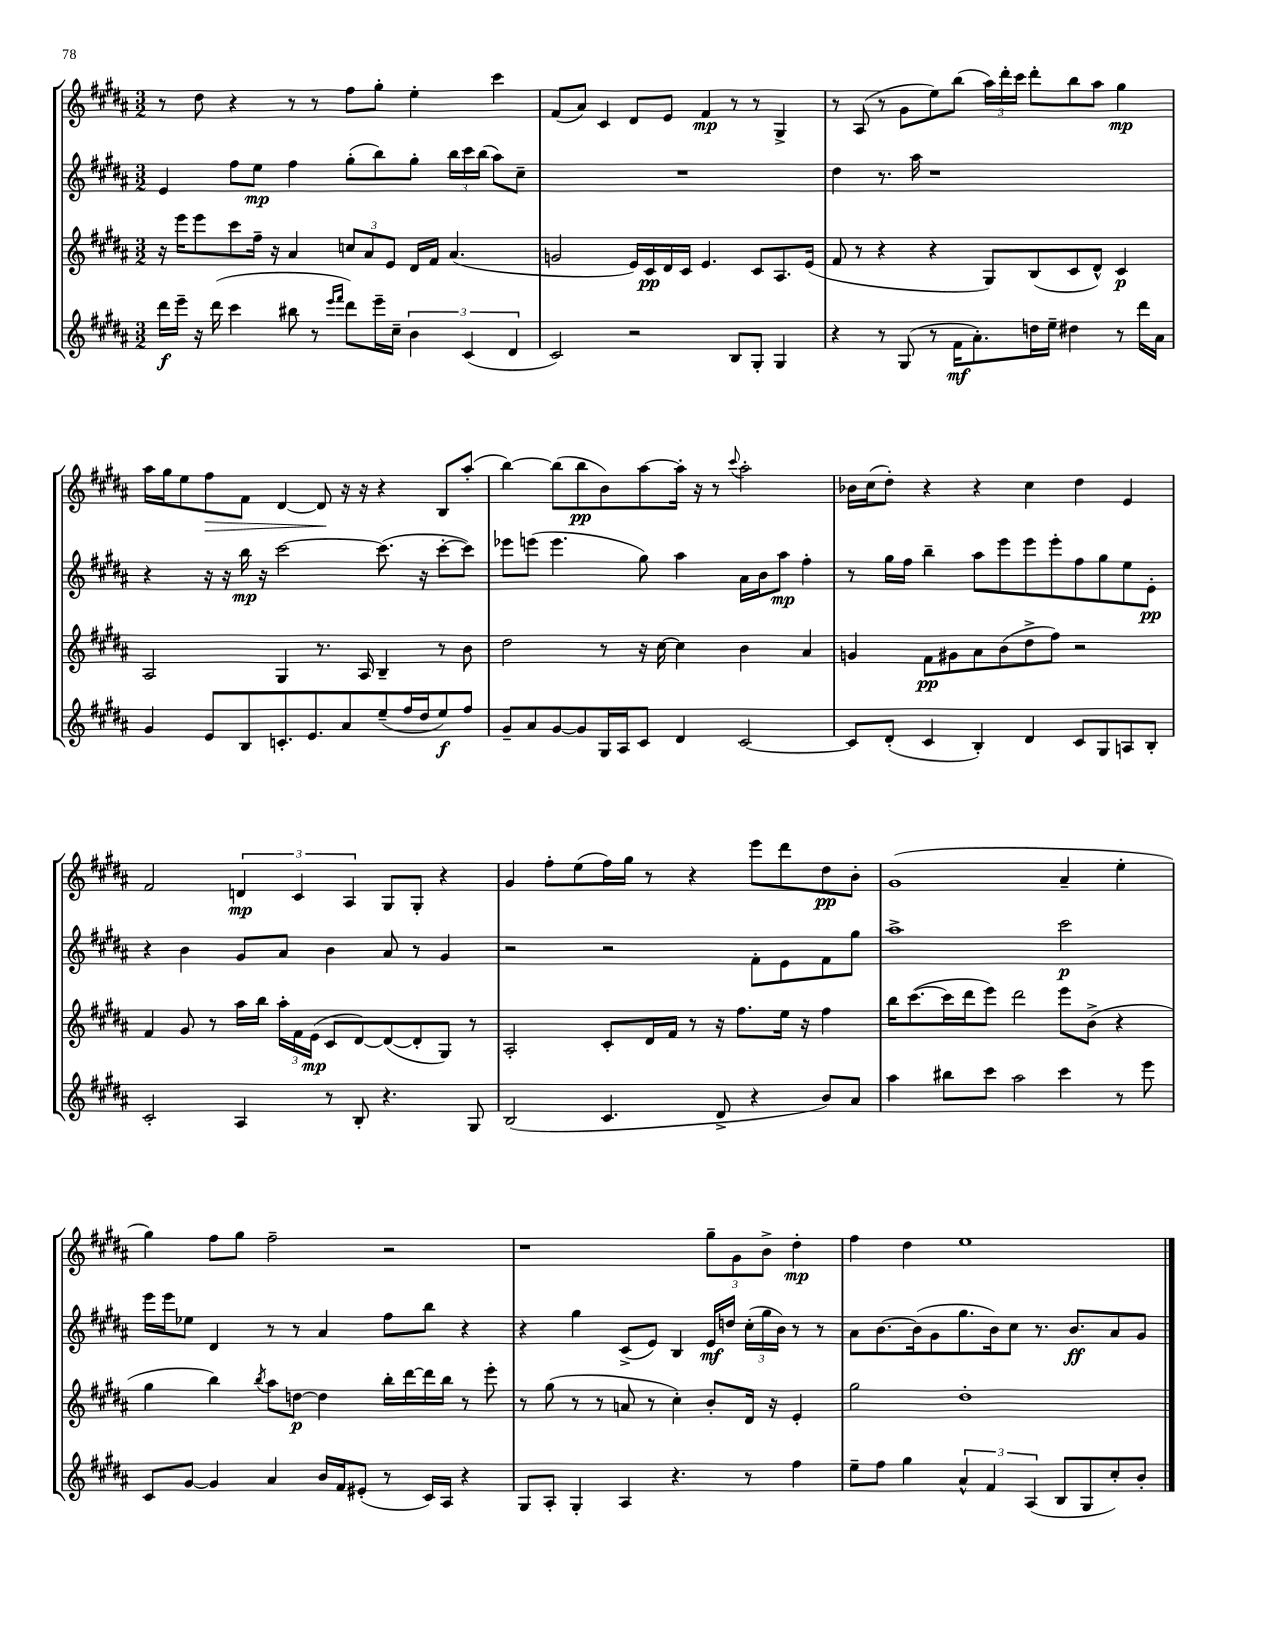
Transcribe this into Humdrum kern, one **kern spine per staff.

**kern	**kern	**kern	**kern
*staff4	*staff3	*staff2	*staff1
*clefG2	*clefG2	*clefG2	*clefG2
*k[f#c#g#d#a#]	*k[f#c#g#d#a#]	*k[f#c#g#d#a#]	*k[f#c#g#d#a#]
*M3/2	*M3/2	*M3/2	*M3/2
16ddd#\LL	16r	4e/	8r
16eee~\JJ	16eee\LK	.	.
16r	8eee\	.	8dd#\
(16ddd#\	.	.	.
4ccc#\	8ccc#\	8ff#\L	4r
.	16ff#~\Jk	8ee\J	.
.	16r	.	.
8bb#\	4a#/	4ff#\	8r
8r	.	.	8r
16qqeee/LL	.	.	.
16qqfff#/JJ	.	.	.
8ddd#\L)	12cc/L	(8gg#'\L	8ff#\L
.	12a#/	.	.
16eee~\L	.	8bb\)	8gg#'\J
.	12e/J	.	.
16cc#~\JJ	.	.	.
6b\	16d#/LL	8gg#'\J	4ee'\
.	16f#/JJ	.	.
.	(4.a#/	24bb\LL	.
(6c#/	.	24ccc#\	.
.	.	(24bb\JJ	.
.	.	8aa#\L)	4ccc#\
6d#/	.	.	.
.	.	8cc#~\J	.
=	=	=	=
2c#/)	2g/	1.r	(8f#/L
.	.	.	8a#/J)
.	.	.	4c#/
2r	16e/LL)	.	8d#/L
.	16c#/	.	.
.	16d#/	.	8e/J
.	16c#/JJ	.	.
.	4.e/	.	4f#/
8B/L	.	.	8r
8G#'/J	8c#/L	.	8r
4G#/	8.A#/	.	4G#^/
.	(16e/Jk	.	.
=	=	=	=
4r	8f#/	4dd#\	8r
.	8r	.	(8A#/
8r	4r	8.r	8r
(8G#/	.	.	8g#\L
.	.	16aa#\	.
8r	4r	1r	8ee\)
16f#\LK	.	.	(8bb\J
8.a#'\)	.	.	.
.	8G#/L)	.	24aa#\LL)
.	.	.	24ddd#'\
.	.	.	24ccc#\JJ
16dd\L	(8B/	.	8ddd#'\L
16ee~\JJ	.	.	.
4dd#\	8c#/	.	8bb\
.	8d#^^/J)	.	8aa#\J
8r	4c#/	.	4gg#\
16ddd#\LL	.	.	.
16a#\JJ	.	.	.
=	=	=	=
4g#/	2A#/	4r	16aa#\LL
.	.	.	16gg#\J
.	.	.	8ee\
8e/L	.	16r	8ff#\
.	.	16r	.
8B/	.	16bb\	8f#\J
.	.	16r	.
8.c'/	4G#/	[2ccc#\	[4d#/
8.e/	.	.	.
.	8.r	.	8d#/]
8a#/	.	.	16r
.	16A#/	.	16r
(8ee~/	4B~/	(8.ccc#\]	4r
16ff#/L	.	.	.
16dd#/J	.	16r	.
8ee/)	8r	[8ccc#'\L	8B/L
8ff#/J	8b\	8ccc#\]J)	(8aa#'/J
=	=	=	=
8g#~/L	2dd#\	8eee-\L	[4bb\)
8a#/	.	(8eee\J	.
[8g#/	.	4.eee\	(8bb\]L
8g#/]	.	.	8bb\
16G#/L	8r	.	8b\)
16A#/J	.	.	.
8c#/J	16r	8gg#\)	[8aa#\
.	[16cc#\	.	.
4d#/	4cc#\]	4aa#\	16aa#'\]Jk
.	.	.	16r
.	.	.	8r
.	.	.	8qqccc#/
[2c#/	4b\	16a#\LL	2aa#'\
.	.	16b\J	.
.	.	8aa#\J	.
.	4a#/	4ff#'\	.
=	=	=	=
8c#/]L	4g/	8r	16b-\LL
.	.	.	(16cc#\J
(8d#'/J	.	16gg#\LL	8dd#'\J)
.	.	16ff#\JJ	.
4c#/	8f#\L	4bb~\	4r
.	8g#\	.	.
4B'/)	8a#\	8aa#\L	4r
.	(8b\	8eee\	.
4d#/	8dd#^\	8eee\	4cc#\
.	8ff#\J)	8eee'\	.
8c#/L	2r	8ff#\	4dd#\
8G#/	.	8gg#\	.
8A/	.	8ee\	4e/
8B'/J	.	8e'\J	.
=	=	=	=
2c#'/	4f#/	4r	2f#/
.	8g#/	4b\	.
.	8r	.	.
4A#/	16aa#\LL	8g#/L	6d/
.	16bb\JJ	.	.
.	24aa#'\LL	8a#/J	.
.	24f#\	.	6c#/
.	(24e\JJ	.	.
8r	8c#/L	4b\	.
.	.	.	6A#/
8B'/	[8d#/)	.	.
4.r	(8d#/_	8a#/	8G#/L
.	8d#'/]	8r	8G#'/J
.	8G#/J)	4g#/	4r
8G#/	8r	.	.
=	=	=	=
(2B/	2A#'/	2r	4g#/
.	.	.	8ff#'\L
.	.	.	(8ee\
4.c#/	8c#'/L	2r	16ff#\L)
.	.	.	16gg#\JJ
.	16d#/L	.	8r
.	16f#/JJ	.	.
.	8r	.	4r
8d#^/	16r	.	.
.	8.ff#\L	.	.
4r	.	8f#'\L	8eee\L
.	16ee\Jk	8e\	8ddd#\
.	16r	.	.
8b/L)	4ff#\	8f#\	8dd#\
8a#/J	.	8gg#\J	8b'\J
=	=	=	=
4aa#\	16bb\LK	1aa#^	(1g#
.	([8.ccc#\	.	.
8bb#\L	16ccc#\]L	.	.
.	16ddd#\J	.	.
8ccc#\J	8eee\J)	.	.
2aa#\	2ddd#\	.	.
4ccc#\	8eee\L	2ccc#\	4a#~/
.	(8b^\J	.	.
8r	4r	.	4ee'\
8eee\	.	.	.
=	=	=	=
8c#/L	4gg#\	16eee\LL	4gg#\)
.	.	16eee\J	.
[8g#/J	.	8ee-\J	.
4g#/]	4bb\)	4d#/	8ff#\L
.	.	.	8gg#\J
.	8qbb/	.	.
4a#/	8aa#\L	8r	2ff#~\
.	[8dd\J	8r	.
16b/LL	4dd\]	4a#/	.
16f#/J	.	.	.
(8e#'/J	.	.	.
8r	16bb'\LL	8ff#\L	2r
.	[16ddd#\	.	.
16c#/LL)	16ddd#\]	8bb\J	.
16A#/JJ	16bb\JJ	.	.
4r	8r	4r	.
.	8eee'\	.	.
=	=	=	=
8G#/L	8r	4r	1r
8A#'/J	(8gg#\	.	.
4G#'/	8r	4gg#\	.
.	8r	.	.
4A#/	8a/	(8c#^/L	.
.	8r	8e/J)	.
4.r	4cc#'\)	4B/	.
.	8b'/L	16e/LL	12gg#~\L
.	.	16dd/JJ	.
.	.	.	12g#\
8r	16d#/Jk	(24cc#'\LL	.
.	.	24gg#\	12b^\J
.	16r	.	.
.	.	24b\JJ)	.
4ff#\	4e'/	8r	4dd#'\
.	.	8r	.
=	=	=	=
8ee~\L	2gg#\	8a#\L	4ff#\
8ff#\J	.	[8.b\	.
4gg#\	.	.	4dd#\
.	.	(16b\]k	.
.	.	8g#\	.
6a#^^/	1dd#'	8.gg#\	1ee
6f#/	.	.	.
.	.	16b\k)	.
.	.	8cc#\J	.
(6A#/	.	.	.
.	.	8.r	.
8B/L	.	.	.
.	.	8.b/L	.
8G#/	.	.	.
8cc#'/)	.	8a#/	.
8b'/J	.	8g#/J	.
==	==	==	==
*-	*-	*-	*-
